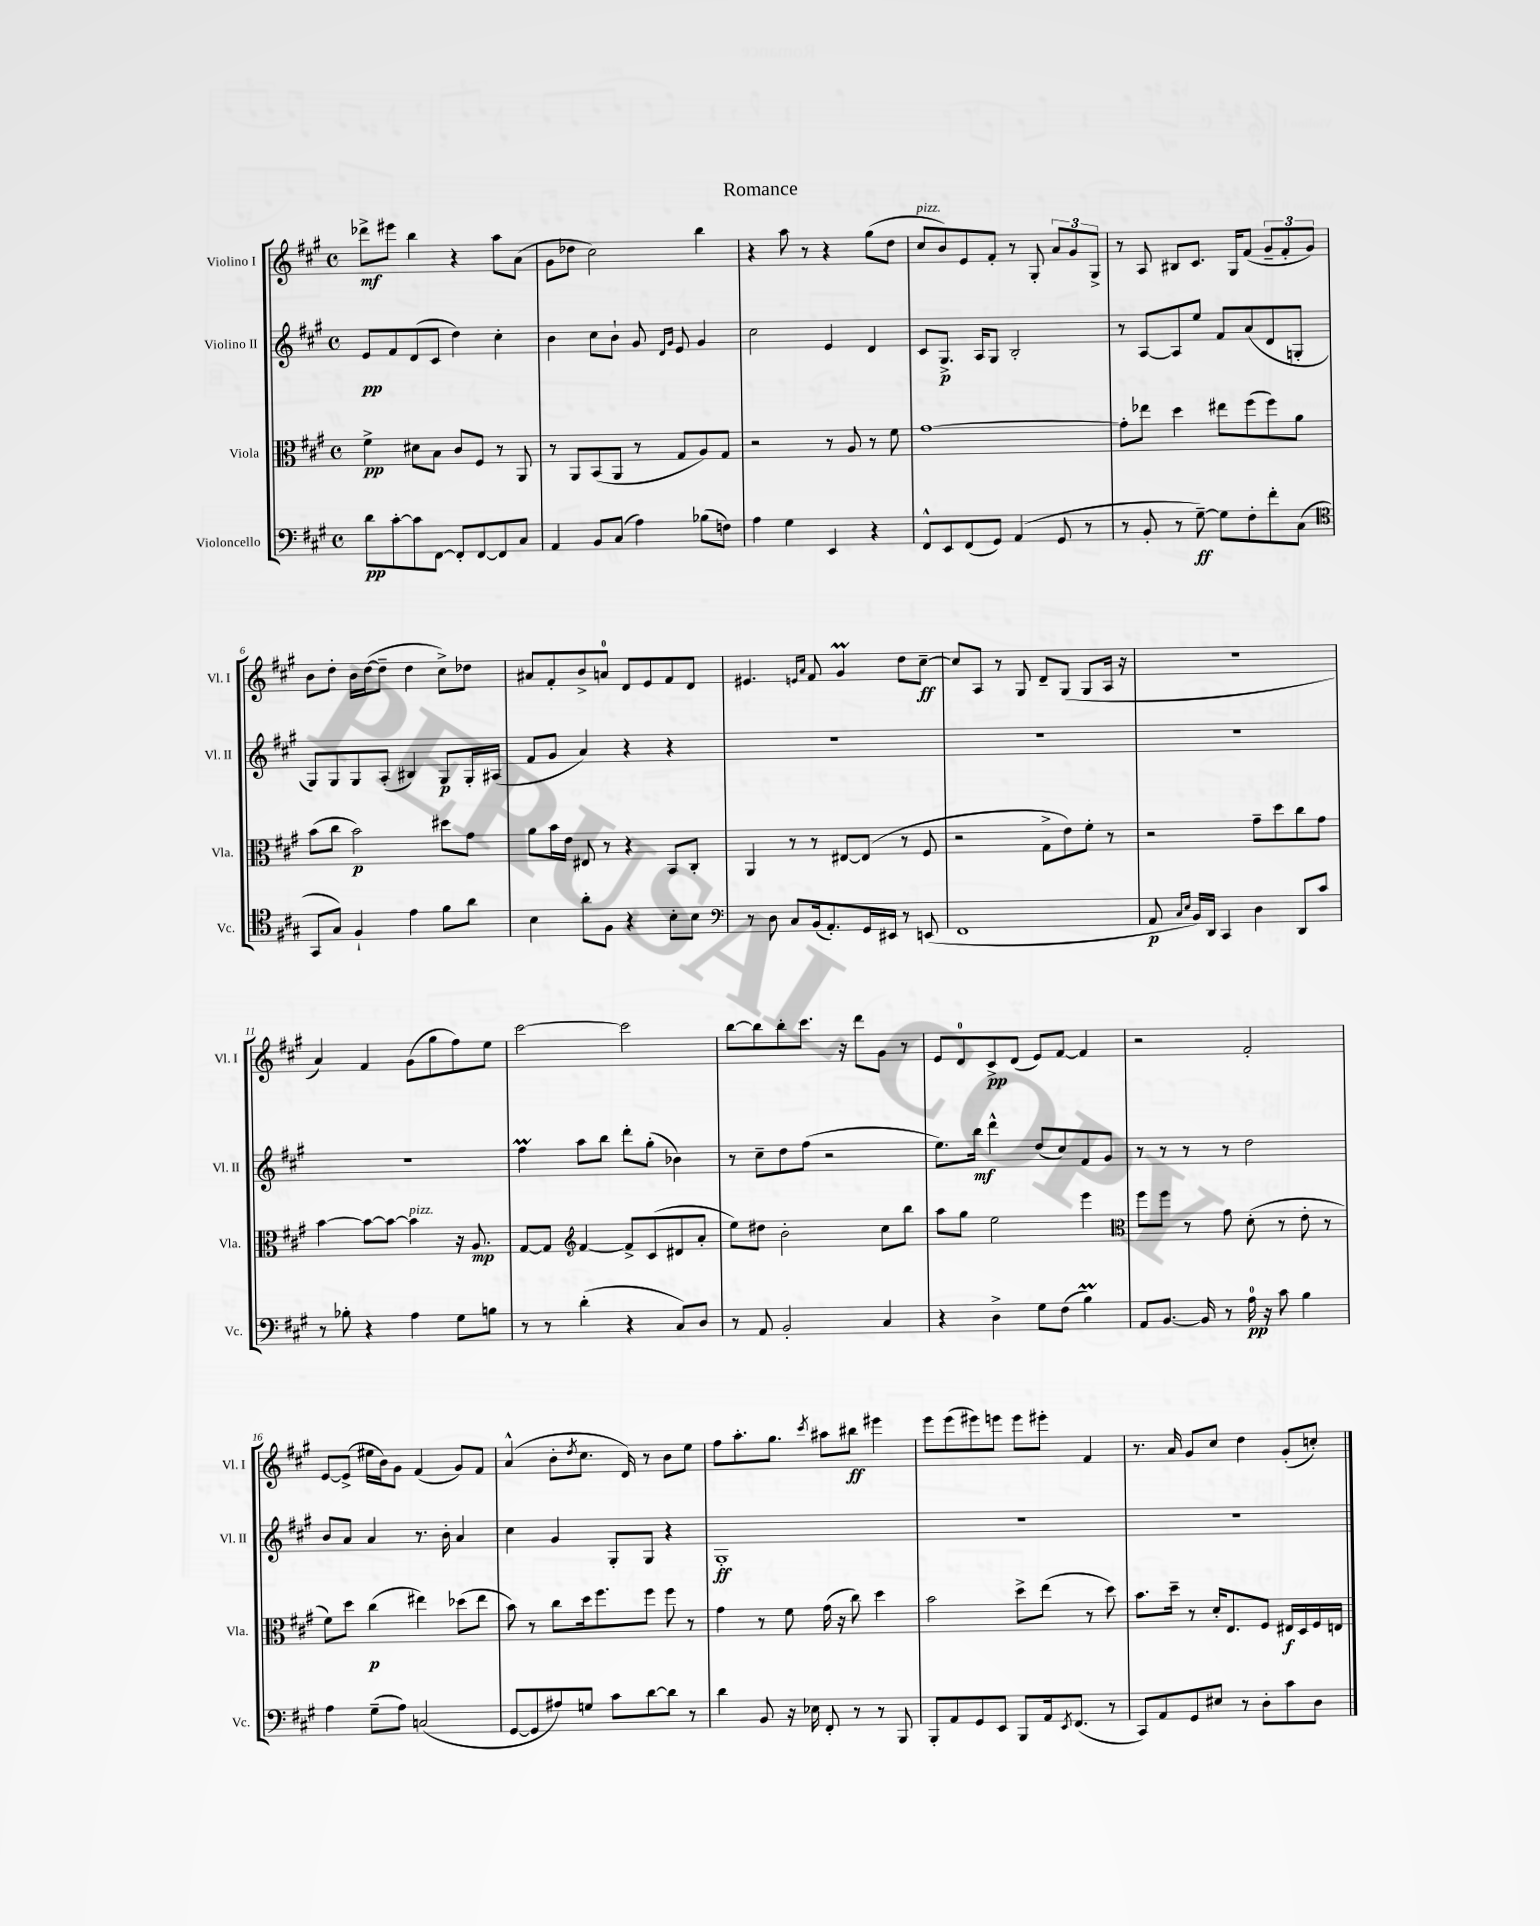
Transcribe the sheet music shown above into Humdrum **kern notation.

**kern	**kern	**kern	**kern
*staff4	*staff3	*staff2	*staff1
*clefF4	*clefC3	*clefG2	*clefG2
*k[f#c#g#]	*k[f#c#g#]	*k[f#c#g#]	*k[f#c#g#]
*M4/4	*M4/4	*M4/4	*M4/4
*met(c)	*met(c)	*met(c)	*met(c)
8d\L	4f#^\	8e/L	8ddd-^\L
[8c#'\	.	8f#/	8eee#\J
8c#\]	8d#\L	(8d/	4bb\
[8FF#\J	8B\J	8c#/J	.
8FF#'/]L	8c#/L	4dd\)	4r
[8FF#/	8F#/J	.	.
8FF#/]	8r	4cc#'\	8aa\L
8C#/J	8AA/	.	(8a\J
=	=	=	=
4AA/	8r	4b\	8g#\L
.	8AA/L	.	8dd-\J
8BB/L	(8BB/	8cc#\L	2cc#\)
(8C#/J	8AA/J	8b`\J	.
4A\)	8r	8g#/	.
.	.	16qqd/LL	.
.	.	16qqg#/JJ	.
.	8G#/L	8e/	.
(8B-\L	8A/)	4g#/	4bb\
8F\J)	8G#/J	.	.
=	=	=	=
4A\	2r	2cc#\	4r
4G#\	.	.	8aa\
.	.	.	8r
4EE/	8r	4e/	4r
.	8A/	.	.
4r	8r	4d/	(8gg#\L
.	8f#\	.	8dd\J
=	=	=	=
8FF#^^/L	[1g#	8c#/L	8cc#/L
8EE/	.	8.G#^/J	8b/)
(8FF#/	.	.	8e/
.	.	16A/LK	.
8GG#/J)	.	8G#/J	8f#'/J
(4AA/	.	2B'/	8r
.	.	.	8G#'/
8GG#/	.	.	12a/L
.	.	.	12g#/
8r	.	.	.
.	.	.	12G#^/J
=	=	=	=
8r	8g#'\]L	8r	8r
8BB'/	8ee-\J	[8A/L	8A/
8r	4dd\	8A/]	8B#/L
[8G#~\)	.	8ee/J	8.c#/J
8G#\]L	8ee#\L	8f#/L	.
.	.	.	16G#/LK
8F#'\	(8ff#\	(8a/	(8f#/J
8f#'\	8ff#\)	8d/	12g#~/L
.	.	.	12f#'/
(8C#\J	8a\J	8G'/J	.
.	.	.	12g#/J)
=	=	=	=
*clefC4	*	*	*
8GG#/L	(8b\L	8G#/L)	8b\L
8G#/J)	8cc#\J	8G#/	8dd'\J
4F#`/	2b\)	8G#/	16b\LL
.	.	.	([16dd\J
.	.	(8A'/J	8dd~\]J
4e\	.	4B#/)	4dd\
8f#\L	8dd#\L	8G#/L	8cc#^\L)
8a\J	8g#\J	16G#'/L	8dd-\J
.	.	(16A#/JJ	.
=	=	=	=
4B\	8a\L	8f#/L	8a#/L
.	16b\L	8g#/J	8f#'/
.	16e\JJ	.	.
8a'\L	8E#/	4a/)	8b^/
8F#\J	8r	.	8a/J
4r	4r	4r	8d/L
.	.	.	8e/
8B'\L	8BB/L	4r	8f#/
8B\J	8C#'/J	.	8d/J
=	=	=	=
*clefF4	*	*	*
8r	4AA/	1r	4.e#/
8D\	.	.	.
8C#/L	8r	.	.
.	.	.	16qqe/LL
.	.	.	16qqa/JJ
(16BB/k	8r	.	8f#/
8.AA'/)	.	.	.
.	[8E#/L	.	4g#/
16GG#/L	(8E#/]J	.	.
16EE#/JJ	.	.	.
8r	8r	.	8dd\L
(8EE/	8F#/	.	[8cc#~\J
=	=	=	=
1FF#	2r	1r	8cc#/]L
.	.	.	8A/J
.	.	.	8r
.	.	.	8G#/
.	8G#^\L	.	8d~/L
.	8e\)	.	(8G#/J
.	8f#'\J	.	8G#/L
.	8r	.	16A/Jk
.	.	.	16r
=	=	=	=
8AA/	2r	1r	1r
16qqC#/LL	.	.	.
16qqE/JJ	.	.	.
16BB/LL)	.	.	.
16DD/JJ	.	.	.
4CC#/	.	.	.
4D\	8g#~\L	.	.
.	8dd\	.	.
8DD/L	8cc#\	.	.
8c#/J	8g#\J	.	.
=	=	=	=
8r	[4b\	1r	4a/)
8B-'\	.	.	.
4r	8b\_L	.	4f#/
.	8b\_J	.	.
4A\	4b\]	.	(8g#\L
.	.	.	8gg#\
8G#\L	16r	.	8ff#\)
.	8.A/	.	.
8B\J	.	.	8ee\J
=	=	=	=
8r	[8G#/L	4ff#\	[2ccc#\
8r	8G#/]J	.	.
*	*clefG2	*	*
(4d'\	[4f#/	8aa\L	.
.	.	8bb\J	.
4r	8f#^/]L	8ddd'\L	2ccc#\]
.	(8c#/	(8gg#'\J	.
8C#/L)	8d#/	4b-\)	.
8D/J	8a'/J	.	.
=	=	=	=
8r	8ee\L)	8r	[8bb\L
8AA/	8dd#\J	8cc#~\L	8bb\]
2BB'/	2b'\	8dd\	8bb'\
.	.	(8ff#\J	8.ccc#\J
.	.	2r	.
.	.	.	16r
.	.	.	8ddd\L
4C#/	8cc#\L	.	8g#\J
.	8bb\J	.	8r
=	=	=	=
4r	8aa\L	8.ee\L)	8e/L
.	8gg#\J	.	8d/
.	.	16bb\Jk	.
4D^\	2ee\	4ddd^^\	8c#^/
.	.	.	(8d/J
8G#\L	.	(8dd/L	8e/L)
(8F#\J	.	8cc#/)	[8f#/J
4B\)	4eee\	8f#/	4f#/]
.	.	8g#/J	.
=	=	=	=
*	*clefC3	*	*
8AA/L	8ff#\L	8r	2r
[8.BB/J	8ff#\J	8r	.
.	8r	8r	.
16BB/]	.	.	.
8r	8g#\	8r	.
16A\	(8d'\	2dd\	2f#'/
16r	.	.	.
8c#\	8r	.	.
4B\	8e'\	.	.
.	8r	.	.
=	=	=	=
4A\	8f#\L)	8b/L	[8e/L
.	8dd\J	8a/J	(8e^/]J
(8G#~\L	(4cc#\	4a/	16ee#\LL
.	.	.	16b\J)
8A\J)	.	.	8g#\J
(2C/	4ee#\)	8.r	(4f#/
.	.	16b'\	.
.	(8dd-\L	4a/	8g#/L)
.	8ee#\J	.	8f#/J
=	=	=	=
[8GG#/L	8b\)	4cc#\	(4a^^/
8GG#/]	8r	.	.
8A#/)	8cc#\L	4g#/	8b'\L
.	.	.	8qdd/
8G/J	16dd\k	.	8.cc#\J
.	8.ff#\	.	.
8c#\L	.	8G#'/L	.
.	.	.	16d/)
[8d\	8ff#\J	8G#/J	8r
8d\]J	8ff#\	4r	8b\L
8r	8r	.	8ee\J
=	=	=	=
4d\	4g#\	1G#'	8ff#\L
.	.	.	8.aa'\
8BB/	8r	.	.
.	.	.	8.gg#\J
16r	8f#\	.	.
16E-\	.	.	.
.	.	.	8qccc#/
8FF#'/	(16g#\	.	8aa#\L
.	16r	.	.
8r	8cc#\)	.	8bb#\J
8r	4dd\	.	4eee#\
8BBB/	.	.	.
=	=	=	=
8BBB'/L	2b\	1r	8eee\L
8AA/	.	.	(8eee\
8GG#/	.	.	8eee#\)
8EE/J	.	.	8eee\J
8BBB/L	8dd^\L	.	8eee\L
16AA/k	(8ee\J	.	8eee#'\J
8qEE/	.	.	.
(8.FF#/J	.	.	.
.	8r	.	4f#/
8r	8dd\)	.	.
=	=	=	=
8CC#/L)	8.b\L	1r	8.r
8AA/	.	.	.
.	16dd~\Jk	.	16a/
8GG#/	8r	.	8g#/L
8E#/J	16d'/LK	.	8cc#/J
.	8.E/	.	.
8r	.	.	4dd\
8D'\L	8F#/J	.	.
8c#\	16E#/LL	.	(8g#'/L
.	16D/	.	.
8D\J	16F#/	.	8cc'/J)
.	16E/JJ	.	.
==	==	==	==
*-	*-	*-	*-
